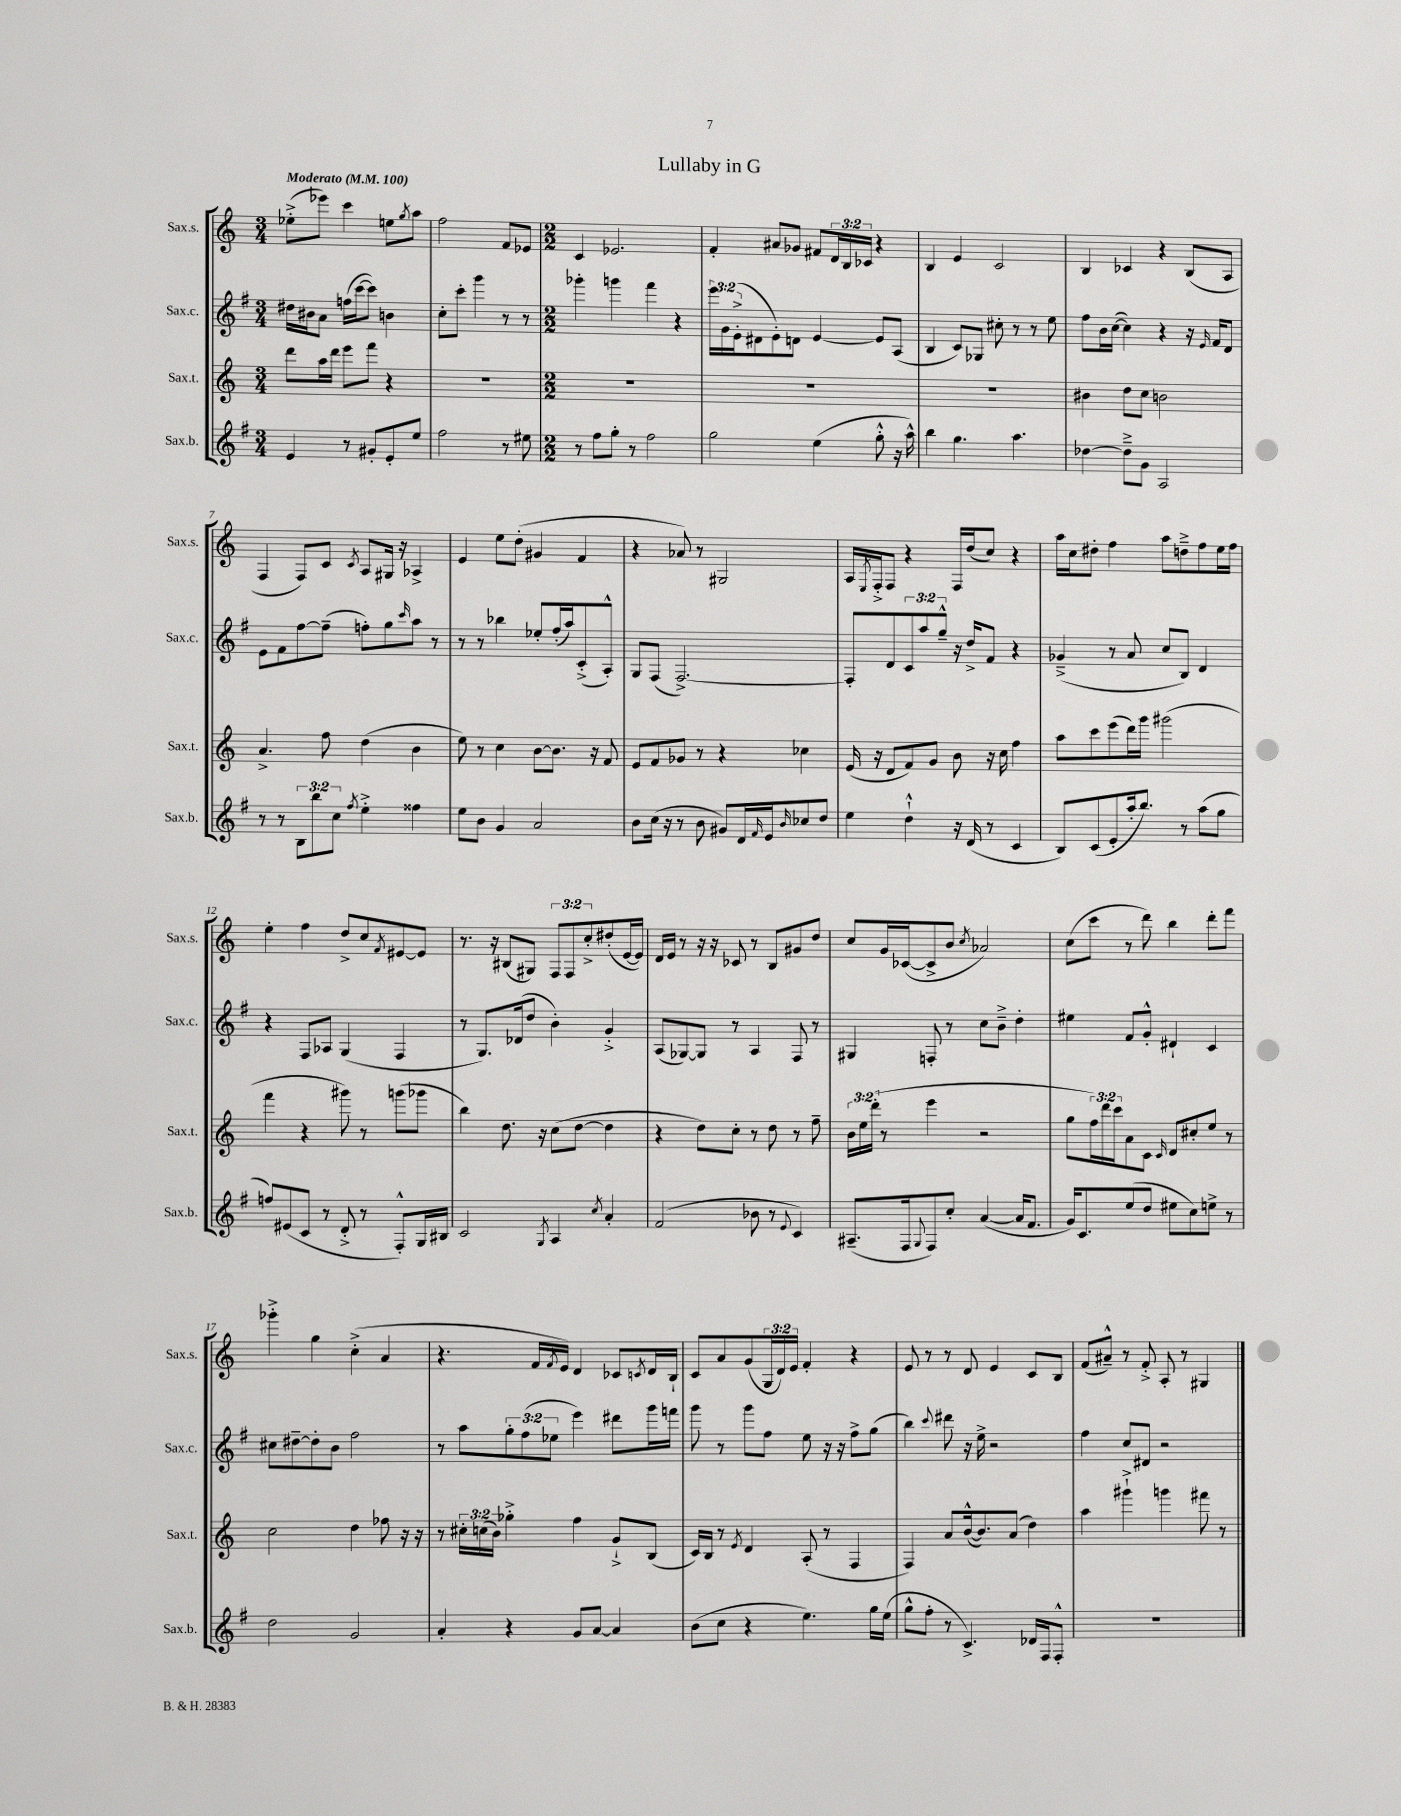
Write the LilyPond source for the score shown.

\header { title = "Lullaby in G" }
<<
\new StaffGroup <<
\new Staff = "s0" \with { instrumentName = "Sax.s." shortInstrumentName = "Sax.s." } {
    \clef treble \key c \major \numericTimeSignature \time 3/4 \override Staff.TupletNumber.text = #tuplet-number::calc-fraction-text \tempo "Moderato" 4 = 100
    ees''8-.->( ees'''8) c'''4 e''8 \acciaccatura { g''8 } a''8 |
    f''2 f'8 ees'8 |
    \numericTimeSignature \time 2/2 c'4 ees'2. |
    f'4-. ais'8 ges'8 fis'8 \tuplet 3/2 { d'16 b16 ces'16 } r4 |
    b4 e'4 c'2 |
    b4 ces'4 r4 b8( a8 |
    f4 f8) c'8 \acciaccatura { c'8 } a8 gis16 r16 aes4-> |
    e'4 e''8 d''8-.( gis'4 f'4 |
    r4 aes'8) r8 gis2 |
    a16 \acciaccatura { e8 } f16-.-> f8 r4 f16 d''16( c''8) r4 |
    a''16 c''16 dis''8-. f''4 a''8 d''8---> f''8 e''16 f''16 |
    e''4-. f''4 d''8-> c''8 \acciaccatura { f'8 } eis'8~ eis'8 |
    r8. r16 bis8( gis8) \tuplet 3/2 { f8 f8 c''8-.-> } dis''8-.( e'16~ e'16) |
    d'16 e'16 r8 r16 r16 ces'8 r8 b8 gis'8 d''8 |
    c''8 g'16 ces'16~( ces'8-> b'8 \acciaccatura { c''8 } aes'2) |
    c''8( c'''8 r8 d'''8) b''4 d'''8-. f'''8 |
    ges'''4-.-> g''4 c''4-.->( a'4 |
    r4. f'16 \acciaccatura { f'8 } e'16) d'4 ces'8 \acciaccatura { c'8 } d'16 b16-! |
    c'8 a'8 g'8( \tuplet 3/2 { g16 d'16) e'16 } f'4-. r4 |
    e'8 r8 r8 d'8 e'4 c'8 b8 |
    f'8( ais'8---^) r8 f'8-.-> a8-. r8 gis4 \bar "|." |
}
\new Staff = "s1" \with { instrumentName = "Sax.c." shortInstrumentName = "Sax.c." } {
    \clef treble \key g \major \numericTimeSignature \time 3/4 \override Staff.TupletNumber.text = #tuplet-number::calc-fraction-text
    dis''16 bis'16 a'8 f''16( c'''16~ c'''8) b'4 |
    c''8-. c'''8-. g'''4 r8 r8 |
    \numericTimeSignature \time 2/2 ges'''4-. g'''4 fis'''4 r4 |
    \tuplet 3/2 { e'''16 g'16 e'16-.->( } dis'8 e'8-.) d'8 e'4~ e'8 a8( |
    b4 c'8) ges8 cis''8-. r8 r8 e''8 |
    fis''8 b'16 c''16~( c''4) r4 r16 \grace { e'16 } fis'16 d'8 |
    e'8 fis'8 fis''8~ fis''8--( f''8-.) g''8 \grace { c'''16 } a''8 r8 |
    r8 r8 bes''4 ees''8-. fis''16-.( a''16) c'8-.->( a8-.-^) |
    g8 fis8( fis2.~->) |
    fis8-. d'8 \tuplet 3/2 { c'8 a''8 g''8---^ } r16 d''16-> fis'8 r4 |
    ges'4--->( r8 a'8 c''8 b8) d'4 |
    r4 fis8 aes8 g4( fis4 |
    r8 g8.) des'16( d''8 b'4-.) g'4-.-> |
    a8( ges8~) ges8 r8 a4 fis8 r8 |
    gis4 f8-. r8 c''8 b'8---> d''4-. |
    eis''4 fis'8 g'8-.-^ dis'4-! c'4 |
    cis''8 dis''8~-- dis''8-. b'8 fis''2 |
    r8 a''8 \tuplet 3/2 { g''8-. fis''8( ees''8 } e'''4) dis'''8 g'''16 f'''16 |
    g'''8 r8 g'''8 fis''8 e''8 r16 r16 fis''8-> g''8( |
    b''4) \appoggiatura { c'''8 } dis'''8 r16 e''16-> r2 |
    fis''4 c''8 dis'8 r2 \bar "|." |
}
\new Staff = "s2" \with { instrumentName = "Sax.t." shortInstrumentName = "Sax.t." } {
    \clef treble \key c \major \numericTimeSignature \time 3/4 \override Staff.TupletNumber.text = #tuplet-number::calc-fraction-text
    d'''8 a''16 d'''16 e'''8 f'''8 r4 |
    R2. |
    \numericTimeSignature \time 2/2 R1 |
    R1 |
    R1 |
    bis'4 d''8 c''8 b'2 |
    a'4.-> f''8 d''4( b'4 |
    e''8) r8 c''4 b'8~ b'8. r16 f'8 |
    e'8 f'8 ges'8 r8 r4 ces''4 |
    e'16( r16 d'8 f'8) g'8 b'8 r16 c''16 f''4 |
    a''8 c'''8 e'''8( d'''16) g'''16 gis'''2( |
    f'''4 r4 gis'''8) r8 g'''8( ges'''8 |
    b''4) d''8. r16 c''8( d''8~ d''4 |
    r4 d''8) c''8-. r8 d''8 r8 f''8-- |
    \tuplet 3/2 { b'16 e''16 d'''16-.( } r8 e'''4 r2 |
    g''8 \tuplet 3/2 { f''16) d'''16 c'''16 } a'8 c'8 \grace { c'16 } d'8 cis''8-. e''8 r8 |
    c''2 d''4 fes''8 r16 r16 |
    r8 \tuplet 3/2 { cis''16-. c''16( b'16) } ges''4-.-> f''4 g'8-!-> b8( |
    c'16) b16 r8 \acciaccatura { e'8 } d'4 a8-.( r8 f4 |
    f4) a'8 b'16~-^( b'8.) a'8( d''4) |
    a''4 gis'''4-!-> g'''4 fis'''8 r8 \bar "|." |
}
\new Staff = "s3" \with { instrumentName = "Sax.b." shortInstrumentName = "Sax.b." } {
    \clef treble \key g \major \numericTimeSignature \time 3/4 \override Staff.TupletNumber.text = #tuplet-number::calc-fraction-text
    e'4 r8 gis'8-. e'8-. e''8 |
    fis''2 r8 eis''8 |
    \numericTimeSignature \time 2/2 r8 fis''8 g''8-. r8 fis''2 |
    g''2 e''4( g''8-.-^ r16 a''16-^) |
    b''4 g''4. a''4. |
    des''4~ des''8---> g'8 a2 |
    r8 r8 \tuplet 3/2 { b8 b''8 c''8 } \acciaccatura { fis''8 } e''4-.-> fisis''4 |
    e''8 b'8 g'4 a'2 |
    b'8 c''16( r16 r8 b'8 gis'8) d'16 \grace { fis'16 } e'16 \grace { b'16 } ces''8 d''8 |
    e''4 d''4-!-^ r16 d'16( r8 c'4 |
    b8) c'8( e'8-. a''16-. b''8.) r8 a''8( g''8 |
    f''8) eis'8( c'8 r8 d'8-.-> r8 fis8-.-^) g16 bis16 |
    c'2 \acciaccatura { g8 } a4 \acciaccatura { c''8 } a'4-. |
    fis'2( bes'8 r8 \appoggiatura { e'8 } c'4) |
    ais8.--( fis16 \appoggiatura { g8 } fis8) c''8-. a'4~( a'16 fis'8. |
    g'16) c'8. e''8( d''8 eis''8 c''8) e''8-> r8 |
    d''2 g'2 |
    a'4-. r4 g'8 a'8~ a'4 |
    b'8( c''8 r4 e''4.) g''16 e''16( |
    g''8-^ fis''8-. r8 c'4.->) des'16 fis16 fis8-.-^ |
    R1 \bar "|." |
}
>>
>>
